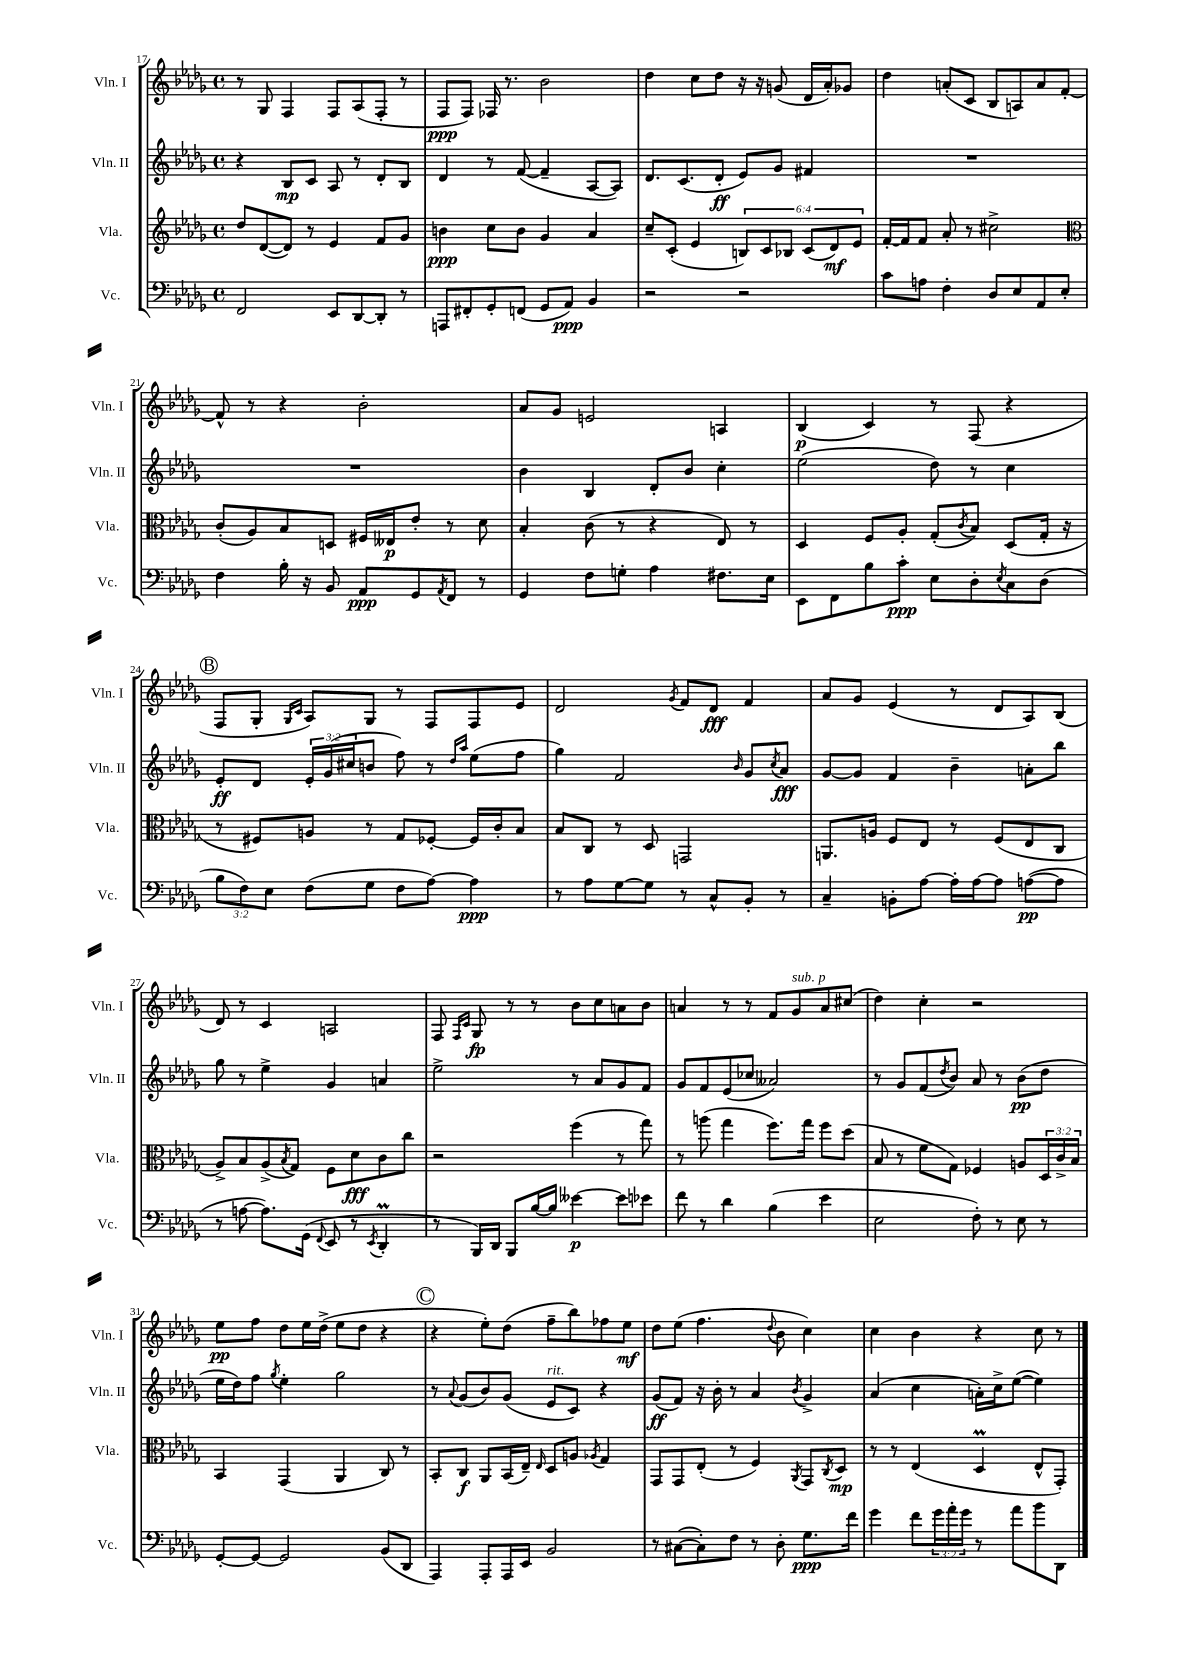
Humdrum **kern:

**kern	**dynam	**kern	**dynam	**kern	**dynam	**kern	**dynam
*part4	*part4	*part3	*part3	*part2	*part2	*part1	*part1
*staff4	*staff4	*staff3	*staff3	*staff2	*staff2	*staff1	*staff1
*I"Vc.	*	*I"Vla.	*	*I"Vln. II	*	*I"Vln. I	*
*I'Vc.	*	*I'Vla.	*	*I'Vln. II	*	*I'Vln. I	*
*clefF4	*	*clefG2	*	*clefG2	*	*clefG2	*
*k[b-e-a-d-g-]	*	*k[b-e-a-d-g-]	*	*k[b-e-a-d-g-]	*	*k[b-e-a-d-g-]	*
*M4/4	*	*M4/4	*	*M4/4	*	*M4/4	*
*met(c)	*	*met(c)	*	*met(c)	*	*met(c)	*
=17	=17	=17	=17	=17	=17	=17	=17
2FF/	.	8dd-/L	.	4r	.	8r	.
.	.	([8d-/	.	.	.	8G-/	.
.	.	8d-/J])	.	8B-/L	mp	4F/	.
.	.	8r	.	8c/J	.	.	.
8EE-/L	.	4e-/	.	8A-/	.	8F/L	.
[8DD-/	.	.	.	8r	.	(8A-/	.
8DD-'/J]	.	8f/L	.	8d-'/L	.	8F'/J	.
8r	.	8g-/J	.	8B-/J	.	8r	.
=18	=18	=18	=18	=18	=18	=18	=18
8AAAn/L	.	4bn\	ppp	4d-/	.	8F/L	ppp
8FF#X'/	.	.	.	.	.	8F/J)	.
8GG-'/	.	8cc\L	.	8r	.	16F-X/	.
.	.	.	.	.	.	8.r	.
(8FFn/J	.	8b\J	.	([8f/	.	.	.
8GG-/L	.	4g-/	.	4f~/]	.	2b-\	.
8AA-/J)	ppp	.	.	.	.	.	.
4BB-/	.	4a-/	.	[8A-/L	.	.	.
.	.	.	.	8A-/J])	.	.	.
=19	=19	=19	=19	=19	=19	=19	=19
2r	.	8cc~/L	.	8.d-/L	.	4dd-\	.
.	.	(8c'/J	.	.	.	.	.
.	.	.	.	(8.c/	.	.	.
.	.	4e-/	.	.	.	8cc\L	.
.	.	.	.	8d-'/J	ff	8dd-\J	.
2r	.	12Bn/L)	.	8e-/L)	.	16r	.
.	.	.	.	.	.	16r	.
.	.	12c/	.	.	.	.	.
.	.	.	.	8g-/J	.	(8gn/	.
.	.	12B-X/J	.	.	.	.	.
.	.	(12c/L	.	4f#X/	.	16d-/LL	.
.	.	.	.	.	.	16a-'/J)	.
.	.	12d-/)	mf	.	.	.	.
.	.	.	.	.	.	8g-X/J	.
.	.	12e-/J	.	.	.	.	.
=20	=20	=20	=20	=20	=20	=20	=20
8c\L	.	[16f'/LL	.	1r	.	4dd-\	.
.	.	16f/J]	.	.	.	.	.
8An\J	.	8f/J	.	.	.	.	.
4F'\	.	8a-'/	.	.	.	(8an'/L	.
.	.	8r	.	.	.	8c/J	.
8D-/L	.	2cc#X^\	.	.	.	8B-/L	.
8E-/	.	.	.	.	.	8An/)	.
8AA-/	.	.	.	.	.	8a/	.
8E-'/J	.	.	.	.	.	[8f'/J	.
!!LO:LB:g=z
=21	=21	=21	=21	=21	=21	=21	=21
*	*	*clefC3	*	*	*	*	*
4F\	.	(8c'/L	.	1r	.	8f^^/]	.
.	.	8A-/)	.	.	.	8r	.
16B-'\	.	8B-/	.	.	.	4r	.
16r	.	.	.	.	.	.	.
8BB-/	.	8Dn/J	.	.	.	.	.
8AA-/L	ppp	16F#X/LL	.	.	.	2b-'\	.
.	.	16E--X/J	p	.	.	.	.
8GG-/	.	8e-'/J	.	.	.	.	.
8qAA-/	.	.	.	.	.	.	.
8FF/J	.	8r	.	.	.	.	.
8r	.	8d-\	.	.	.	.	.
=22	=22	=22	=22	=22	=22	=22	=22
4GG-/	.	4B-'/	.	4b-\	.	8a-/L	.
.	.	.	.	.	.	8g-/J	.
8F\L	.	(8c\	.	4B-/	.	2en/	.
8Gn'\J	.	8r	.	.	.	.	.
4A-\	.	4r	.	8d-'/L	.	.	.
.	.	.	.	8b-/J	.	.	.
8.F#X\L	.	8E-/)	.	4cc'\	.	4An/	.
.	.	8r	.	.	.	.	.
16E-\Jk	.	.	.	.	.	.	.
=23	=23	=23	=23	=23	=23	=23	=23
8EE-\L	.	4D-/	.	(2ee-\	.	(4B-/	p
8FF\	.	.	.	.	.	.	.
8B-\	.	8F/L	.	.	.	4c/)	.
8c'\J	ppp	8A-'/J	.	.	.	.	.
8E-\L	.	(8G-'/L	.	8dd-\)	.	8r	.
.	.	8qc/	.	.	.	.	.
8D-'\	.	8B-/J)	.	8r	.	(8F/	.
8qE-/	.	.	.	.	.	.	.
8C\	.	(8D-/L	.	4cc\	.	4r	.
(8D-\J	.	16G-'/Jk	.	.	.	.	.
.	.	16r	.	.	.	.	.
!!LO:LB:g=z
!!LO:REH:place=s1:t=B
=24	=24	=24	=24	=24	=24	=24	=24
12B-\L	.	8r	.	8e-'/L	ff	8F/L	.
12F\)	.	.	.	.	.	.	.
.	.	8F#X/L)	.	8d-/J	.	8G-'/J	.
12E-\J	.	.	.	.	.	.	.
.	.	.	.	.	.	16qqG-/LL	.
.	.	.	.	.	.	16qqc/JJ	.
(8F\L	.	8An/J	.	24e-'/LL	.	8A-/L)	.
.	.	.	.	(24g-/	.	.	.
.	.	.	.	24cc#X/J	.	.	.
8G-\J	.	8r	.	8bn/J	.	8G-/J	.
8F\L	.	8G-/L	.	8ff\)	.	8r	.
[8A-\J)	.	[8F-X'/J	.	8r	.	8F/L	.
.	.	.	.	16qqdd-/LL	.	.	.
.	.	.	.	16qqaa-/JJ	.	.	.
4A-\]	ppp	16F-/LL]	.	(8ee-\L	.	8F/	.
.	.	16c'/J	.	.	.	.	.
.	.	8B-/J	.	8ff\J	.	8e-/J	.
=25	=25	=25	=25	=25	=25	=25	=25
8r	.	8B-/L	.	4gg-\)	.	2d-/	.
8A-\L	.	8C/J	.	.	.	.	.
[8G-\	.	8r	.	2f/	.	.	.
8G-\J]	.	8D-/	.	.	.	.	.
.	.	.	.	.	.	8qg-/	.
8r	.	2GGn/	.	.	.	8f/L	.
8C^^/L	.	.	.	.	.	8d-/J	fff
.	.	.	.	16qqb-/	.	.	.
8BB-'/J	.	.	.	8g-/L	.	4f/	.
.	.	.	.	8qcc/	.	.	.
8r	.	.	.	8a-/J	fff	.	.
=26	=26	=26	=26	=26	=26	=26	=26
4C~/	.	8.AAn/L	.	[8g-/L	.	8a-/L	.
.	.	.	.	8g-/J]	.	8g-/J	.
.	.	16An/Jk	.	.	.	.	.
8BBn'\L	.	8F/L	.	4f/	.	(4e-/	.
[8A-\J	.	8E-/J	.	.	.	.	.
16A-'\LL]	.	8r	.	4b-~\	.	8r	.
[16A-\J	.	.	.	.	.	.	.
8A-\J]	.	(8F/L	.	.	.	8d-/L	.
([8An\L	pp	8E-/	.	8an'\L	.	8A-/)	.
8A\J]	.	8C/J	.	8bb-\J	.	(8B-/J	.
!!LO:LB:g=z
=27	=27	=27	=27	=27	=27	=27	=27
8r	.	8A-^/L)	.	8gg-\	.	8d-/)	.
[8An\	.	8B-/	.	8r	.	8r	.
8.A\L])	.	(8A-^/	.	4ee-^\	.	4c/	.
.	.	8qB-/	.	.	.	.	.
.	.	8G-/J)	.	.	.	.	.
(16GG-\Jk	.	.	.	.	.	.	.
8qqFF/	.	.	.	.	.	.	.
8EE-/	.	8F\L	.	4g-/	.	2An/	.
8r	.	8d-\	fff	.	.	.	.
8qEE-/	.	.	.	.	.	.	.
4DD-M'/	.	8c\	.	4an/	.	.	.
.	.	8cc\J	.	.	.	.	.
=28	=28	=28	=28	=28	=28	=28	=28
8r	.	2r	.	2ee-^\	.	8F/	.
.	.	.	.	.	.	16qqF/LL	.
.	.	.	.	.	.	16qqc/JJ	.
16BBB-/LL)	.	.	.	.	.	8G-/	fp
16DD-/JJ	.	.	.	.	.	.	.
8BBB-/L	.	.	.	.	.	8r	.
[16B-/L	.	.	.	.	.	8r	.
16B-/JJ]	.	.	.	.	.	.	.
[4e--X\	p	(4ff\	.	8r	.	8b-\L	.
.	.	.	.	8a-/L	.	8cc\	.
8e--\L]	.	8r	.	8g-/	.	8an\	.
8e-X\J	.	8gg-\)	.	8f/J	.	8b-\J	.
=29	=29	=29	=29	=29	=29	=29	=29
8f\	.	8r	.	8g-/L	.	4an/	.
8r	.	(8aan\	.	8f/	.	.	.
4d-\	.	4gg-\	.	(8e-/	.	8r	.
.	.	.	.	8cc-X/J	.	8r	.
(4B-\	.	8.ff\L)	.	2a--X/)	.	8f/L	.
!	!	!	!	!	!	!LO:TX:a:i:t=sub. p	!
.	.	.	.	.	.	8g-/	.
.	.	16gg-\Jk	.	.	.	.	.
4e-\	.	8ff\L	.	.	.	8a/	.
.	.	(8dd-\J	.	.	.	(8cc#X/J	.
=30	=30	=30	=30	=30	=30	=30	=30
2E-\	.	8B-/	.	8r	.	4dd-\)	.
.	.	8r	.	8g-/L	.	.	.
.	.	8f\L	.	(8f/	.	4cc'\	.
.	.	.	.	8qdd-/	.	.	.
.	.	8G-\J)	.	8b-/J)	.	.	.
8F'\)	.	4F-X/	.	8a-/	.	2r	.
8r	.	.	.	8r	.	.	.
8E-\	.	8An/L	.	(8b-\L	pp	.	.
8r	.	24D-/L	.	8dd-\J	.	.	.
.	.	24c^/	.	.	.	.	.
.	.	24B-/JJ	.	.	.	.	.
!!LO:LB:g=z
=31	=31	=31	=31	=31	=31	=31	=31
[8GG-'/L	.	4BB-/	.	16ee-\LL	.	8ee-\L	pp
.	.	.	.	16dd-\J)	.	.	.
8GG-/J_	.	.	.	8ff\J	.	8ff\J	.
.	.	.	.	8qgg-/	.	.	.
2GG-/]	.	(4GG-/	.	4ee-'\	.	8dd-\L	.
.	.	.	.	.	.	16ee-\L	.
.	.	.	.	.	.	(16dd-^\JJ	.
.	.	4AA-/	.	2gg-\	.	8ee-\L	.
.	.	.	.	.	.	8dd-\J	.
(8BB-/L	.	8C/)	.	.	.	4r	.
8DD-/J	.	8r	.	.	.	.	.
!!LO:REH:place=s1:t=C
=32	=32	=32	=32	=32	=32	=32	=32
4AAA-/)	.	8BB-'/L	.	8r	.	4r	.
.	.	.	.	8qqa-/	.	.	.
.	.	8C/J	f	(8g-/L	.	.	.
8AAA-'/L	.	8AA-/L	.	8b-/)	.	8ee-'\L)	.
16AAA-/L	.	(16BB-/L	.	(8g-/J	.	(8dd-\J	.
16EE-/JJ	.	16E-~/JJ)	.	.	.	.	.
.	.	16qqE-/	.	.	.	.	.
!	!	!	!	!LO:TX:a:i:t=rit.	!	!	!
2BB-/	.	8D-/L	.	8e-/L	.	8ff~\L	.
.	.	8An/J	.	8c/J)	.	8bb-\)	.
.	.	8qA-X/	.	.	.	.	.
.	.	4G-/	.	4r	.	8ff-X\	.
.	.	.	.	.	.	8ee-\J	mf
=33	=33	=33	=33	=33	=33	=33	=33
8r	.	8GG-/L	.	(8g-/L	ff	8dd-\L	.
([8C#X\L	.	8GG-/	.	8f/J)	.	(8ee-\J	.
8C#'\])	.	(8E-'/J	.	16r	.	4.ff\	.
.	.	.	.	16b-'\	.	.	.
8F\J	.	8r	.	8r	.	.	.
8r	.	4F/)	.	4a-/	.	.	.
.	.	.	.	.	.	8qqdd-/	.
8D-'\	.	.	.	.	.	8b-\	.
.	.	8qAA-/	.	8qb-/	.	.	.
8.G-\L	ppp	8GG-/L	.	4g-^/	.	4cc\)	.
.	.	8qC/	.	.	.	.	.
.	.	8D-/J	mp	.	.	.	.
16f\Jk	.	.	.	.	.	.	.
=34	=34	=34	=34	=34	=34	=34	=34
4g-\	.	8r	.	(4a-/	.	4cc\	.
.	.	8r	.	.	.	.	.
8f\L	.	(4E-/	.	4cc\	.	4b-\	.
24g-\L	.	.	.	.	.	.	.
24a-'\	.	.	.	.	.	.	.
24g-\JJ	.	.	.	.	.	.	.
8r	.	4D-M/	.	16an'\LL)	.	4r	.
.	.	.	.	16cc^\J	.	.	.
8a-\L	.	.	.	([8ee-\J	.	.	.
8b-\	.	8E-^^/L	.	4ee-\])	.	8cc\	.
8DD-\J	.	8GG-'/J)	.	.	.	8r	.
==	==	==	==	==	==	==	==
*-	*-	*-	*-	*-	*-	*-	*-
